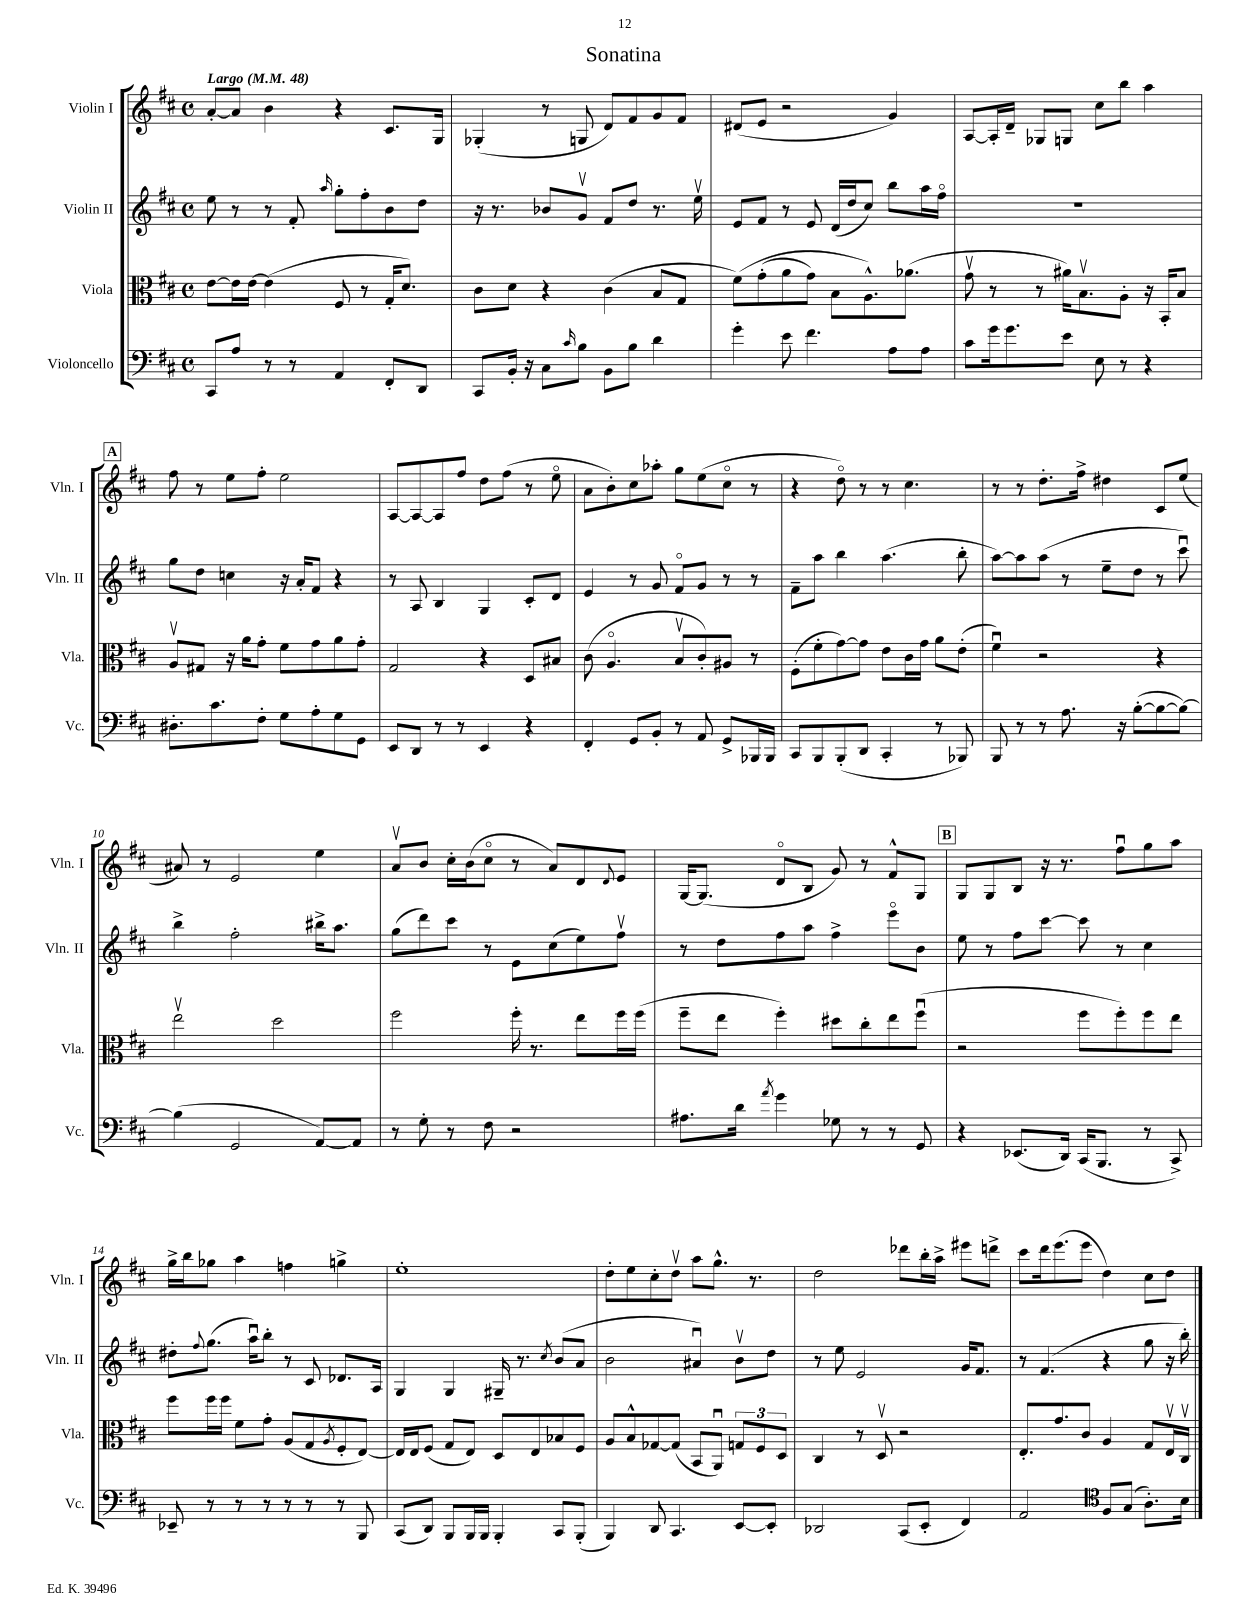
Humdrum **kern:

**kern	**kern	**kern	**kern
*staff4	*staff3	*staff2	*staff1
*clefF4	*clefC3	*clefG2	*clefG2
*k[f#c#]	*k[f#c#]	*k[f#c#]	*k[f#c#]
*M4/4	*M4/4	*M4/4	*M4/4
*met(c)	*met(c)	*met(c)	*met(c)
*MM48	*MM48	*MM48	*MM48
8CC#	[8e	8ee	[8a'
8A	16e]	8r	8a]
.	[16e	.	.
8r	(4e]	8r	4b
8r	.	8f#'	.
.	.	16qqaa	.
4AA	8F#	8gg'	4r
.	8r	8ff#'	.
8FF#'	16G'	8b	8.c#
.	8.d)	.	.
8DD	.	8dd	.
.	.	.	16G
=	=	=	=
8CC#	8c#	16r	(4G-'
.	.	8.r	.
16BB'	8d	.	.
16r	.	.	.
8C#	4r	8b-	8r
16qqc#	.	.	.
8B	.	8gv	8G
8BB	(4c#	8f#	8d)
8B	.	8dd	8f#
4d	8B	8.r	8g
.	8G	.	8f#
.	.	16eev	.
=	=	=	=
4g'	&(8f#)	8e	(8d#
.	(8g'	8f#	8e
8e	8a	8r	2r
4.f#	8g)	8e	.
.	8B	(16d	.
.	.	16dd	.
.	8.A^^&)	8cc#)	.
8A	.	8bb	4g)
.	(8.a-	.	.
8A	.	16aa	.
.	.	16ff#o	.
=	=	=	=
8c#	8gv	1r	[8A
16g	8r	.	16A']
8.g	.	.	16d~
.	8r	.	8G-
8e	16a#)	.	8G
.	8.Bv	.	.
8E	.	.	8cc#
8r	8A'	.	8bb
4r	16r	.	4aa
.	16BB'	.	.
.	8B	.	.
=	=	=	=
8.D#'	8Av	8gg	8ff#
.	8G#	8dd	8r
8.c#	.	.	.
.	16r	4cc	8ee
.	16a	.	.
8F#'	8g'	.	8ff#'
8G	8f#	16r	2ee
.	.	16a'	.
8A'	8g	8f#	.
8G	8a	4r	.
8GG	8g'	.	.
=	=	=	=
8EE	2G	8r	[8A
8DD	.	8A	8A_
8r	.	4B	8A]
8r	.	.	8ff#
4EE	4r	4G	8dd
.	.	.	(8ff#
4r	8D	8c#'	8r
.	8B#	8d	8eeo
=	=	=	=
4FF#'	(8c#	4e	8a
.	4.Ao	.	8b')
8GG	.	8r	8cc#
8BB'	.	8g	8aa-'
8r	8Bv	8f#o	8gg
8AA	8c#')	8g	(8ee
8GG^	8A#	8r	8cc#o
16BBB-	8r	8r	8r
16BBB-	.	.	.
=	=	=	=
8CC#	(8F#'	8f#~	4r
8BBB	8f#'	8aa	.
(8BBB'	[8g)	4bb	8ddo)
8DD	8g]	.	8r
4CC#'	8e	(4.aa	8r
.	16c#	.	4.cc#
.	16g	.	.
8r	8a	.	.
8BBB-)	(8e'	8bb'	.
=	=	=	=
8BBB	4f#u)	[8aa)	8r
8r	.	8aa]	8r
8r	2r	(8aa	8.dd'
8.A	.	8r	.
.	.	.	16ff#^
.	.	8ee~	4dd#
16r	.	.	.
([8B'	.	8dd	.
8B_	4r	8r	8c#
8B_)	.	8ccc#u)	(8ee
=	=	=	=
(4B]	2eev	4bb^	8a#)
.	.	.	8r
2GG	.	2ff#'	2e
.	2dd	.	.
[8AA)	.	16bb#^	4ee
.	.	8.aa	.
8AA]	.	.	.
=	=	=	=
8r	2ff#	(8gg	8av
8G'	.	8ddd)	8b
8r	.	8ccc#	16cc#'
.	.	.	(16b
8F#	.	8r	8cc#o
2r	16ff#'	8e	8r
.	8.r	.	.
.	.	(8cc#	8a)
.	8ee	8ee)	8d
.	.	.	8qqd
.	16ff#	8ff#v	8e
.	(16ff#	.	.
=	=	=	=
8.A#	8ff#~	8r	[16G
.	.	.	(8.G]
.	8ee	8dd	.
16d	.	.	.
8qa	.	.	.
4g	4ff#')	8ff#	8do
.	.	8aa	8B
8G-	8dd#	4ff#^	8g)
8r	8cc#'	.	8r
8r	8ee	8eeeo	8f#^^
8GG	(8ff#u	8b	8G
=	=	=	=
4r	2r	8ee	8G
.	.	8r	8G
(8.EE-	.	8ff#	8B
.	.	[8ccc#	16r
16DD)	.	.	8.r
(16CC#	8ff#	8ccc#]	.
8.BBB	.	.	.
.	8ff#')	8r	8ff#u
8r	8ff#	4cc#	8gg
8CC#^)	8ee	.	8aa
=	=	=	=
8EE-~	8ff#	8dd#'	16gg^
.	.	.	16bb
.	.	8qqff#	.
8r	16ff#	(8.gg	8gg-
.	16ff#	.	.
8r	8f#	.	4aa
.	.	16aau)	.
8r	8g'	8bb'	.
8r	(8A	8r	4ff
8r	8G	8c#	.
.	8qA	.	.
8r	8F#'	8.d-	4gg^
8BBB	[8E)	.	.
.	.	16A	.
=	=	=	=
(8CC#	16E]	4G	1ee'
.	16E	.	.
8DD)	(8F#	.	.
8BBB	8G	4G	.
16BBB	8E)	.	.
16BBB	.	.	.
4BBB'	8D	16G#~	.
.	.	8.r	.
.	8E	.	.
.	.	8qcc#	.
8CC#	8B-	(8b	.
(8BBB'	8F#	8a	.
=	=	=	=
4BBB)	8A	2b	8dd'
.	8B^^	.	8ee
8DD	[8G-	.	8cc#'
4.CC#	(8G-]	.	8ddv
.	8BB	4a#u)	8aa
.	8AAu)	.	8.gg^^
[8EE	12G	8bv	.
.	.	.	8.r
.	12F#	.	.
8EE']	.	8dd	.
.	12D	.	.
=	=	=	=
2DD-	4C#	8r	2dd
.	.	8ee	.
.	8r	2e	.
.	8Dv	.	.
(8CC#	2r	.	8ddd-
8EE'	.	.	16bb'
.	.	.	16aa^
4FF#)	.	16g	8eee#
.	.	8.f#	.
.	.	.	8ddd^
=	=	=	=
2AA	8.E'	8r	8ccc#
.	.	(4.f#	16ddd
.	8.g	.	(8.eee
.	8c#	.	8eee
*clefC4	*	*	*
8F#	4A	4r	4dd)
(8G	.	.	.
8.A')	8G	8gg	8cc#
.	16Ev	16r	8dd
16B	16C#v	16bb')	.
==	==	==	==
*-	*-	*-	*-
